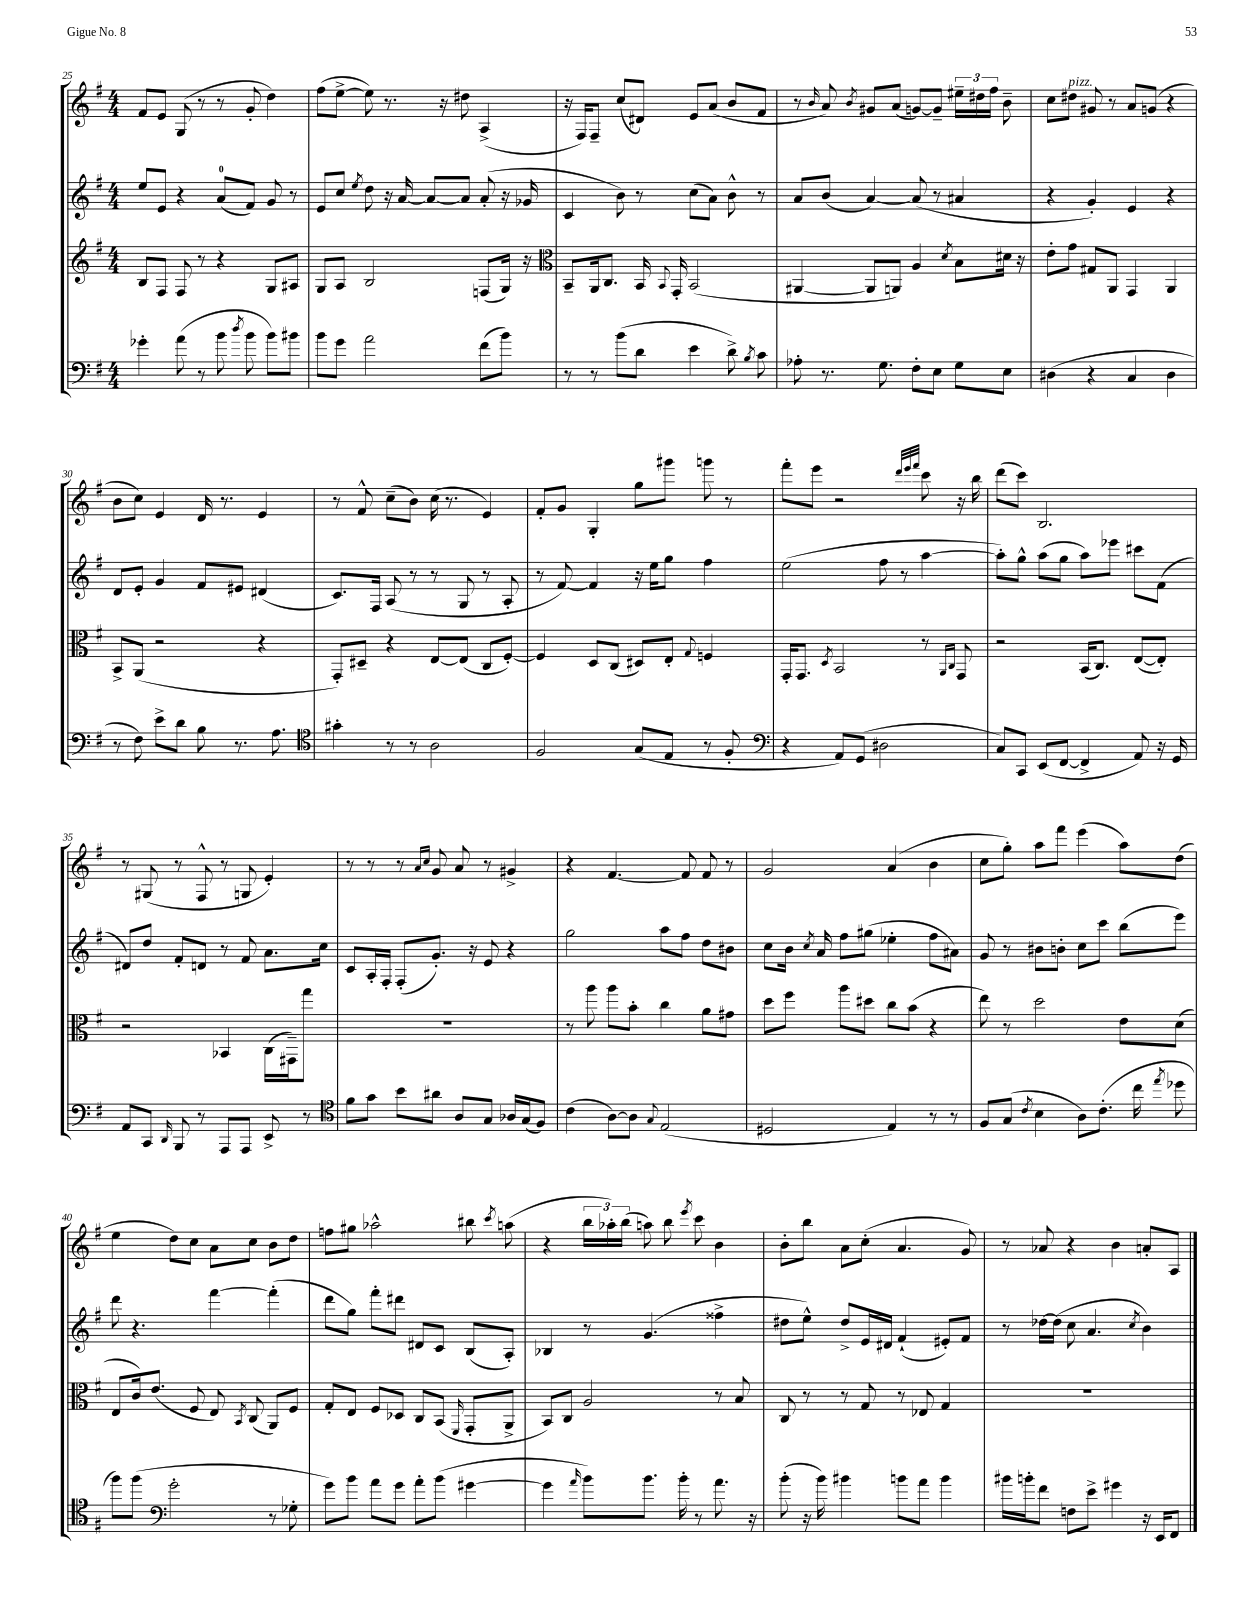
<<
\new StaffGroup <<
\new Staff = "s0" {
    \clef treble \key g \major \numericTimeSignature \time 4/4
    \autoBeamOff fis'8[ e'8] g8( r8 r8 g'8-. d''4) |
    fis''8[( e''8]~-> e''8) r8. r16 dis''8 a4->( |
    r16 fis16[) fis8]-- c''8[( dis'8]) e'8[ a'8]( b'8[ fis'8] |
    r8 \grace { b'16 } a'8) \acciaccatura { b'8 } gis'8[ a'8]( g'8[~) g'8]-- \tuplet 3/2 { eis''16[-- dis''16 fis''16] } b'8-- |
    c''8[ dis''8]^\markup { \italic "pizz." } gis'8 r8 a'8[ g'8]( r4 |
    b'8[ c''8]) e'4 d'16 r8. e'4 |
    r8 fis'8-^ c''8[--( b'8]) c''16( r8. e'4) |
    fis'8[-. g'8] g4-. g''8[ gis'''8] g'''8 r8 |
    fis'''8[-. e'''8] r2 \grace { d'''32[ e'''32 fis'''32] } c'''8 r16 b''16 |
    d'''8[( c'''8]) b2. |
    r8 gis8( r8 fis8-^ r8 g8 e'4-.) |
    r8 r8 r8 \grace { a'16[ c''16] } g'8 a'8 r8 gis'4-> |
    r4 fis'4.~ fis'8 fis'8 r8 |
    g'2 a'4( b'4 |
    c''8[ g''8]-.) a''8[ fis'''8] e'''4( a''8[) d''8]( |
    e''4 d''8[) c''8] a'8[ c''8] b'8[ d''8] |
    f''8[ gis''8] aes''2-^ bis''8 \acciaccatura { c'''8 } a''8( |
    r4 \tuplet 3/2 { b''16[ aes''16-.) b''16]( } a''8) b''8 \acciaccatura { e'''8 } c'''8 b'4 |
    b'8[-. b''8] a'8[ c''8]-.( a'4. g'8) |
    r8 aes'8 r4 b'4 a'8[-. a8] \bar "|." |
}
\new Staff = "s1" {
    \clef treble \key g \major \numericTimeSignature \time 4/4
    \autoBeamOff e''8[ e'8] r4 a'8[-0( fis'8]) g'8 r8 |
    e'8[ c''8] \acciaccatura { e''8 } d''8 r16 a'16~ a'8[~ a'8] a'8-.( r16 ges'16 |
    c'4 b'8) r8 c''8[( a'8]) b'8-^ r8 |
    a'8[ b'8]( a'4~) a'8( r8 ais'4 |
    r4 g'4-.) e'4 r4 |
    d'8[ e'8]-. g'4 fis'8[ eis'8] dis'4( |
    c'8.[) fis16] a8( r8 r8 g8 r8 a8-. |
    r8 fis'8~) fis'4 r16 e''16[ g''8] fis''4 |
    e''2( fis''8 r8 a''4~ |
    a''8[-.) g''8]-^ a''8[( g''8] a''8[) ees'''8] cis'''8[ fis'8]( |
    dis'8[) d''8] fis'8[-. d'8] r8 fis'8 a'8.[ c''16] |
    c'8[ a16-. fis16]-. fis8[-.( g'8.]-.) r16 e'8 r4 |
    g''2 a''8[ fis''8] d''8[ bis'8] |
    c''8[ b'16] \acciaccatura { c''8 } a'16 fis''8[ gis''8]( ees''4-. fis''8[ ais'8]) |
    g'8 r8 bis'8[ b'8]-. c''8[ c'''8] b''8[( e'''8]) |
    d'''8 r4. fis'''4~ fis'''4-.( |
    d'''8[ g''8]) fis'''8[-. dis'''8] dis'8[ c'8] b8[( a8]-.) |
    bes4 r8 g'4.( fisis''4-> |
    dis''8[ e''8]-^) dis''8[-> e'16 dis'16] fis'4-!( eis'8[-.) fis'8] |
    r8 des''16[~ des''16]( c''8 a'4. \acciaccatura { c''8 } b'4) \bar "|." |
}
\new Staff = "s2" {
    \clef treble \key g \major \numericTimeSignature \time 4/4
    \autoBeamOff b8[ fis8] fis8 r8 r4 g8[ ais8] |
    g8[ a8] b2 f8[( g16]) r16 |
    \clef alto b,8[-- a,16 c8.] b,16 \appoggiatura { b,8 } g,16-. b,2( |
    ais,4~ ais,8[ a,8]) a4 \acciaccatura { d'8 } b8[ dis'16] r16 |
    e'8[-. g'8] gis8[ a,8] g,4 a,4 |
    b,8[-> a,8]( r2 r4 |
    g,8[-.) dis8]-- r4 e8[~ e8]( c8[ fis8]~-.) |
    fis4 d8[ c8]( dis8[) e8]-. \appoggiatura { g8 } f4 |
    g,16[-. g,8.] \acciaccatura { d8 } b,2 r8 \grace { a,16[ c16] } g,8 |
    r2 b,16[( c8.]) e8[~( e8]-.) |
    r2 bes,4 c16[( gis,16--) g''8] |
    R1 |
    r8 a''8 a''8[ b'8]-. c''4 a'8[ gis'8] |
    d''8[ fis''8] a''8[ dis''8] c''8[ b'8]( r4 |
    e''8) r8 d''2 e'8[ d'8]( |
    e8[ c'16) e'8.]( fis8 e8) \acciaccatura { b,8 } c8( a,8[) fis8] |
    g8[-. e8] fis8[ des8] c8[ b,8]( \grace { fis,16 } g,8[-. a,8]-> |
    b,8[) c8] a2 r8 b8 |
    c8 r8 r8 g8 r8 ees8 g4 |
    R1 \bar "|." |
}
\new Staff = "s3" {
    \clef bass \key g \major \numericTimeSignature \time 4/4
    \autoBeamOff ges'4-. a'8( r8 b'8 \acciaccatura { d''8 } b'8 b'8[) bis'8] |
    b'8[ g'8] a'2 fis'8[( b'8]) |
    r8 r8 b'8[( d'8] e'4 d'8->) \acciaccatura { b8 } c'8 |
    aes8-. r8. g8. fis8[-. e8] g8[ e8] |
    dis4( r4 c4 dis4 |
    r8 fis8) e'8[-> d'8] b8 r8. a8. |
    \clef tenor gis'4-. r8 r8 a2 |
    fis2 g8[( e8] r8 fis8-. |
    \clef bass r4 a,8[) g,8]( dis2 |
    c8[) c,8] e,8[( fis,8]~ fis,4-> a,8) r16 g,16 |
    a,8[ c,8] \grace { d,16 } b,,8 r8 a,,8[ a,,8] e,8-> r8 |
    \clef tenor fis'8[ g'8] b'8[ ais'8] a8[ g8] aes16[ g16( fis8]) |
    c'4( a8[~) a8] \appoggiatura { g8 } e2( |
    dis2 e4) r8 r8 |
    fis8[ g8]( \acciaccatura { c'8 } b4 a8[) c'8.]-.( c''16 \acciaccatura { e''8 } des''8 |
    fis''8[) fis''8]( \clef bass g'2-. r8 ges8-. |
    g'8[) b'8] a'8[ g'8] a'8[-. b'8]( gis'4~ |
    gis'4 \grace { a'16 } b'8[) b'8.] b'16-. r8 a'8. r16 |
    b'8-.( r16 b'16) bis'4 b'8[ a'8] b'4 |
    bis'16[ b'16-. fis'8] f8[ e'8]-> gis'4 r16 e,16[ fis,8] \bar "|." |
}
>>
>>
\layout { \context { \Score currentBarNumber = #25 } }
